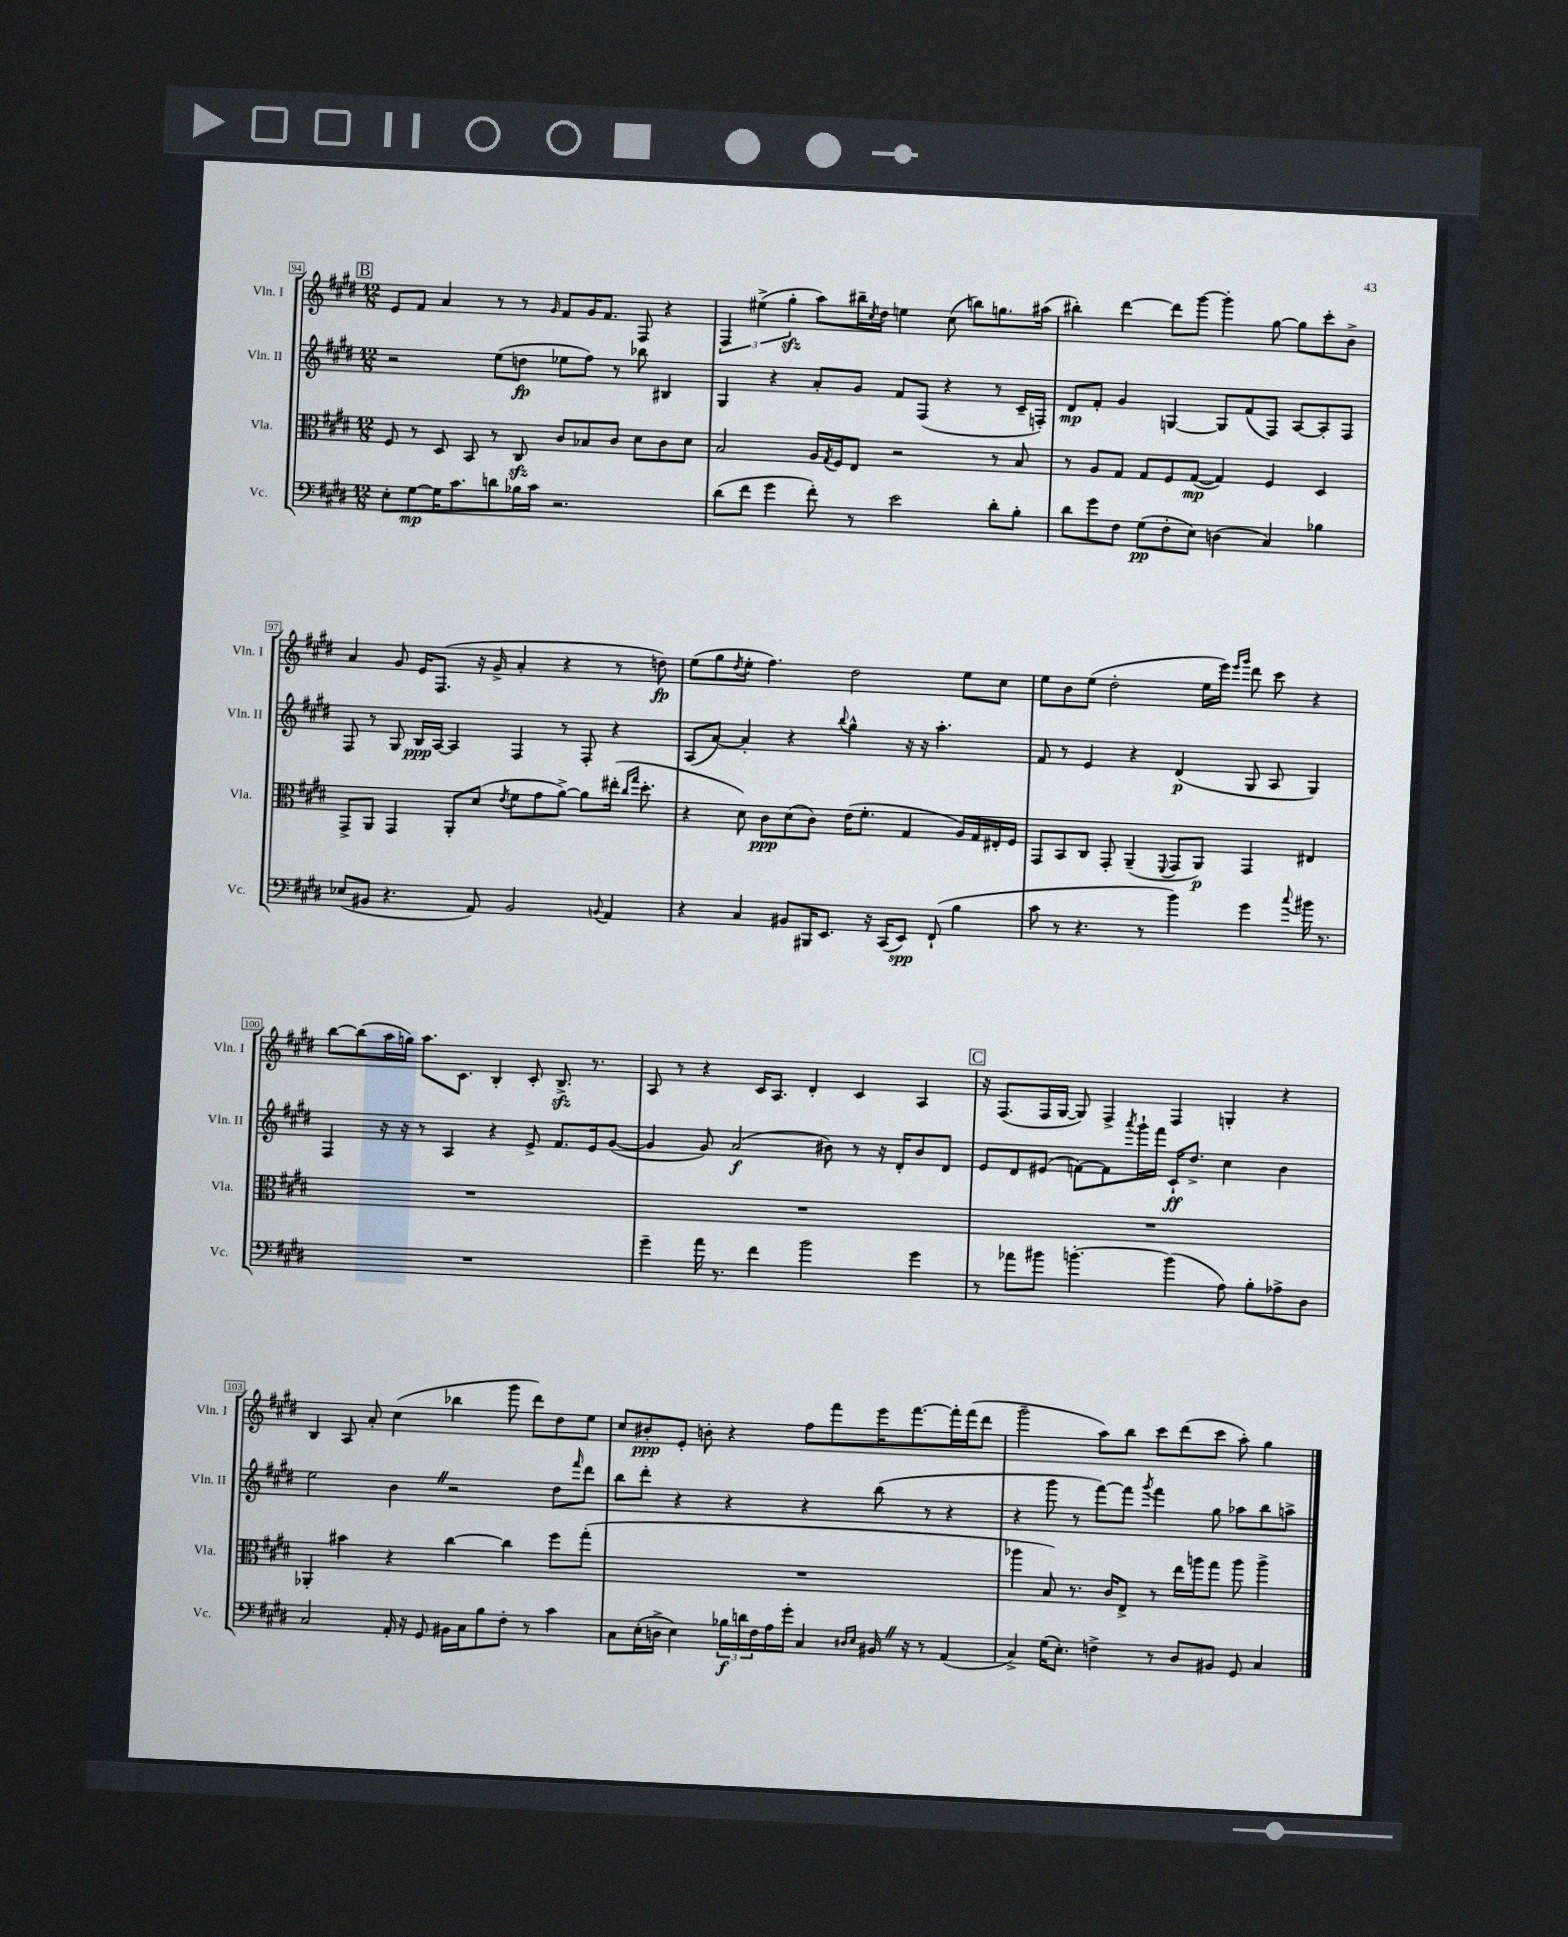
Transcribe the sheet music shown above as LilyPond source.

<<
\new StaffGroup <<
\new Staff = "s0" \with { instrumentName = "Vln. I" shortInstrumentName = "Vln. I" } {
    \clef treble \key e \major \numericTimeSignature \time 12/8
    \mark \markup { \box "B" } e'8 fis'8 a'4 r8 r8 \grace { gis'16 } fis'8 gis'16 fis'8. fis8 r4 |
    \tuplet 3/2 { fis4 eis''4->( gis''4-.\sfz } a''8) bis''16-- \acciaccatura { cis''8 } dis''16 e''4 cis''8( b''8) g''8. ais''16( |
    bis''4-.) dis'''4~ dis'''8 gis'''8~ gis'''4-. gis''8~ gis''8 cis'''8-. b'8-> |
    a'4 gis'8 e'16 fis8.( r16 gis'16-> a'4-. r4 r8 d''8\fp) |
    e''8( gis''8 \acciaccatura { dis''8 } e''8-. fis''4.) dis''2 e''8 cis''8 |
    e''8 b'8 e''8( dis''2-. e''16 e'''16) \grace { e'''16 gis'''16 } dis'''8 cis'''8 r4 |
    b''8~ b''8( a''16 g''16) a''8. cis'8. b4-. cis'8-. b8.->\sfz r8. |
    a8 r8 r4 cis'16 a8. dis'4-. cis'4 a4 |
    \mark \markup { \box "C" } r16 fis8.( fis16 gis16~ gis8) fis4-> fis4 g4-. r4 |
    b4 a8 a'8-. cis''4( bes''4 gis'''8 dis'''8) dis''8 e''8 |
    cis''8 bis'8-.\ppp e'8-. b'8-. r4 fis''8 fis'''8 e'''16 fis'''8.~ fis'''16-. fis'''16( dis'''8 |
    gis'''2-- a''8) b''8 cis'''8 dis'''8( cis'''8 a''8-.) gis''4 \bar "|." |
}
\new Staff = "s1" \with { instrumentName = "Vln. II" shortInstrumentName = "Vln. II" } {
    \clef treble \key e \major \numericTimeSignature \time 12/8
    \mark \markup { \box "B" } r2 e''8( d''8\fp ees''8 fis''8) r8 bes''8 bis4 |
    gis4 r4 a'8-. gis'8 fis'8 fis8( r4 r8 cis'16-- f16-.) |
    dis'8\mp fis'8-. gis'4 g4~ g8 fis'8( fis8) a8~ a8-. fis8 |
    fis8 r8 gis8 b16\ppp a16~ a4 fis4 r8 fis8-. r4 |
    a8( a'8~) a'4-. r4 \appoggiatura { b''8 } gis''4-^ r16 r16 a''4.-. |
    fis'8 r8 e'4 r4 dis'4\p( gis8 a8 gis4) |
    fis4 r16 r16 r8 a4 r4 e'8-> fis'8. e'16 gis'8~( |
    gis'4 gis'8) a'2\f( bis'8) r8 r16 dis'16-. bis'8 dis'8 |
    \mark \markup { \box "C" } e'8 dis'8 eis'8( f'8~) f'8 \acciaccatura { a'''8 } gis'''16-! fis'''16 cis'16-!\ff dis''8.-> cis''4 b'4 |
    e''2 b'4 \once \override BreathingSign.text = \markup { \musicglyph "scripts.caesura.straight" } \breathe r2 dis''8 \grace { fis'''16 } dis'''8 |
    b''8 dis'''8-. r4 r4 r4 b''8( r8 r4 |
    r4 gis'''8 r8 fis'''8~) fis'''8 \acciaccatura { gis'''8 } fis'''4 gis''8 aes''8 b''8 a''8-> \bar "|." |
}
\new Staff = "s2" \with { instrumentName = "Vla." shortInstrumentName = "Vla." } {
    \clef alto \key e \major \numericTimeSignature \time 12/8
    \mark \markup { \box "B" } fis8 r8 dis8 b,8 r8 cis8\sfz cis'8 bes8 cis'8 dis'8 cis'8 dis'8 |
    b2 a16 \acciaccatura { gis8 } fis16 e8 r2 r8 b8 |
    r8 a8 gis8 gis8 fis8 gis8~\mp( gis4) fis4 dis4 |
    gis,8-> a,8 gis,4 a,8-. dis'8( \acciaccatura { e'8 } fis'8 gis'8 a'8~->) a'8 eis''16-.( \grace { cis''16 gis''16 } dis''8.-. |
    r4 dis'8) cis'8\ppp dis'8( cis'8) e'16( fis'8.-. gis4 a16) gis16 eis16-. fis16 |
    gis,8 b,8 cis8 gis,8-. a,4--( \appoggiatura { fis,8 } gis,8 a,8\p) gis,4 eis4 |
    R1. |
    R1. |
    \mark \markup { \box "C" } R1. |
    aes,4-. bis'4 r4 cis''4~ cis''4 fis''8 gis''8-.( |
    R1. |
    aes''4 b8) r8. cis'16 e8-> r8 e''16 a''16 gis''8 a''8 a''4-> \bar "|." |
}
\new Staff = "s3" \with { instrumentName = "Vc." shortInstrumentName = "Vc." } {
    \clef bass \key e \major \numericTimeSignature \time 12/8
    \mark \markup { \box "B" } e8-. gis8~\mp gis16 cis'8. d'8 bes16 cis'16 r2. |
    dis'8( fis'8 gis'4 fis'8-.) r8 e'2 dis'8-. b8-. |
    dis'8 gis'8 fis8 gis8\pp( fis8-. e8) d4( cis4) bes4 |
    ees8( bis,8 r4. a,8) bis,2 \appoggiatura { b,8 } a,4 |
    r4 cis4 bis,8 bis,,16 e,8. r16 cis,16( e,8\spp) fis,8-!( b4 |
    cis'8 r8 r4. r8 b'4) gis'4 \appoggiatura { cis''8 } bis'16 r8. |
    R1. |
    gis'4-- a'16 r8. fis'4 b'2 gis'4 |
    \mark \markup { \box "C" } r8 aes'8 bis'8 b'4.~-. b'4( a8) b8-. aes8-> dis8 |
    cis2 a,16-. r16 gis,8 bis,16 cis16 b8 fis8-. r8 cis'4 |
    cis8 e16-.( d16-> e4) \tuplet 3/2 { bes16\f d'16 fis16 } a16 gis'16-. cis4 \grace { dis16 e16 } bis,16 \once \override BreathingSign.text = \markup { \musicglyph "scripts.caesura.straight" } \breathe r16 r8 a,4( |
    cis4->) gis16( e8.-.) f4-> r8 dis8 bis,8 gis,8 cis4 \bar "|." |
}
>>
>>
\layout { \context { \Score currentBarNumber = #94 \override BarNumber.stencil = #(make-stencil-boxer 0.1 0.3 ly:text-interface::print) } }
